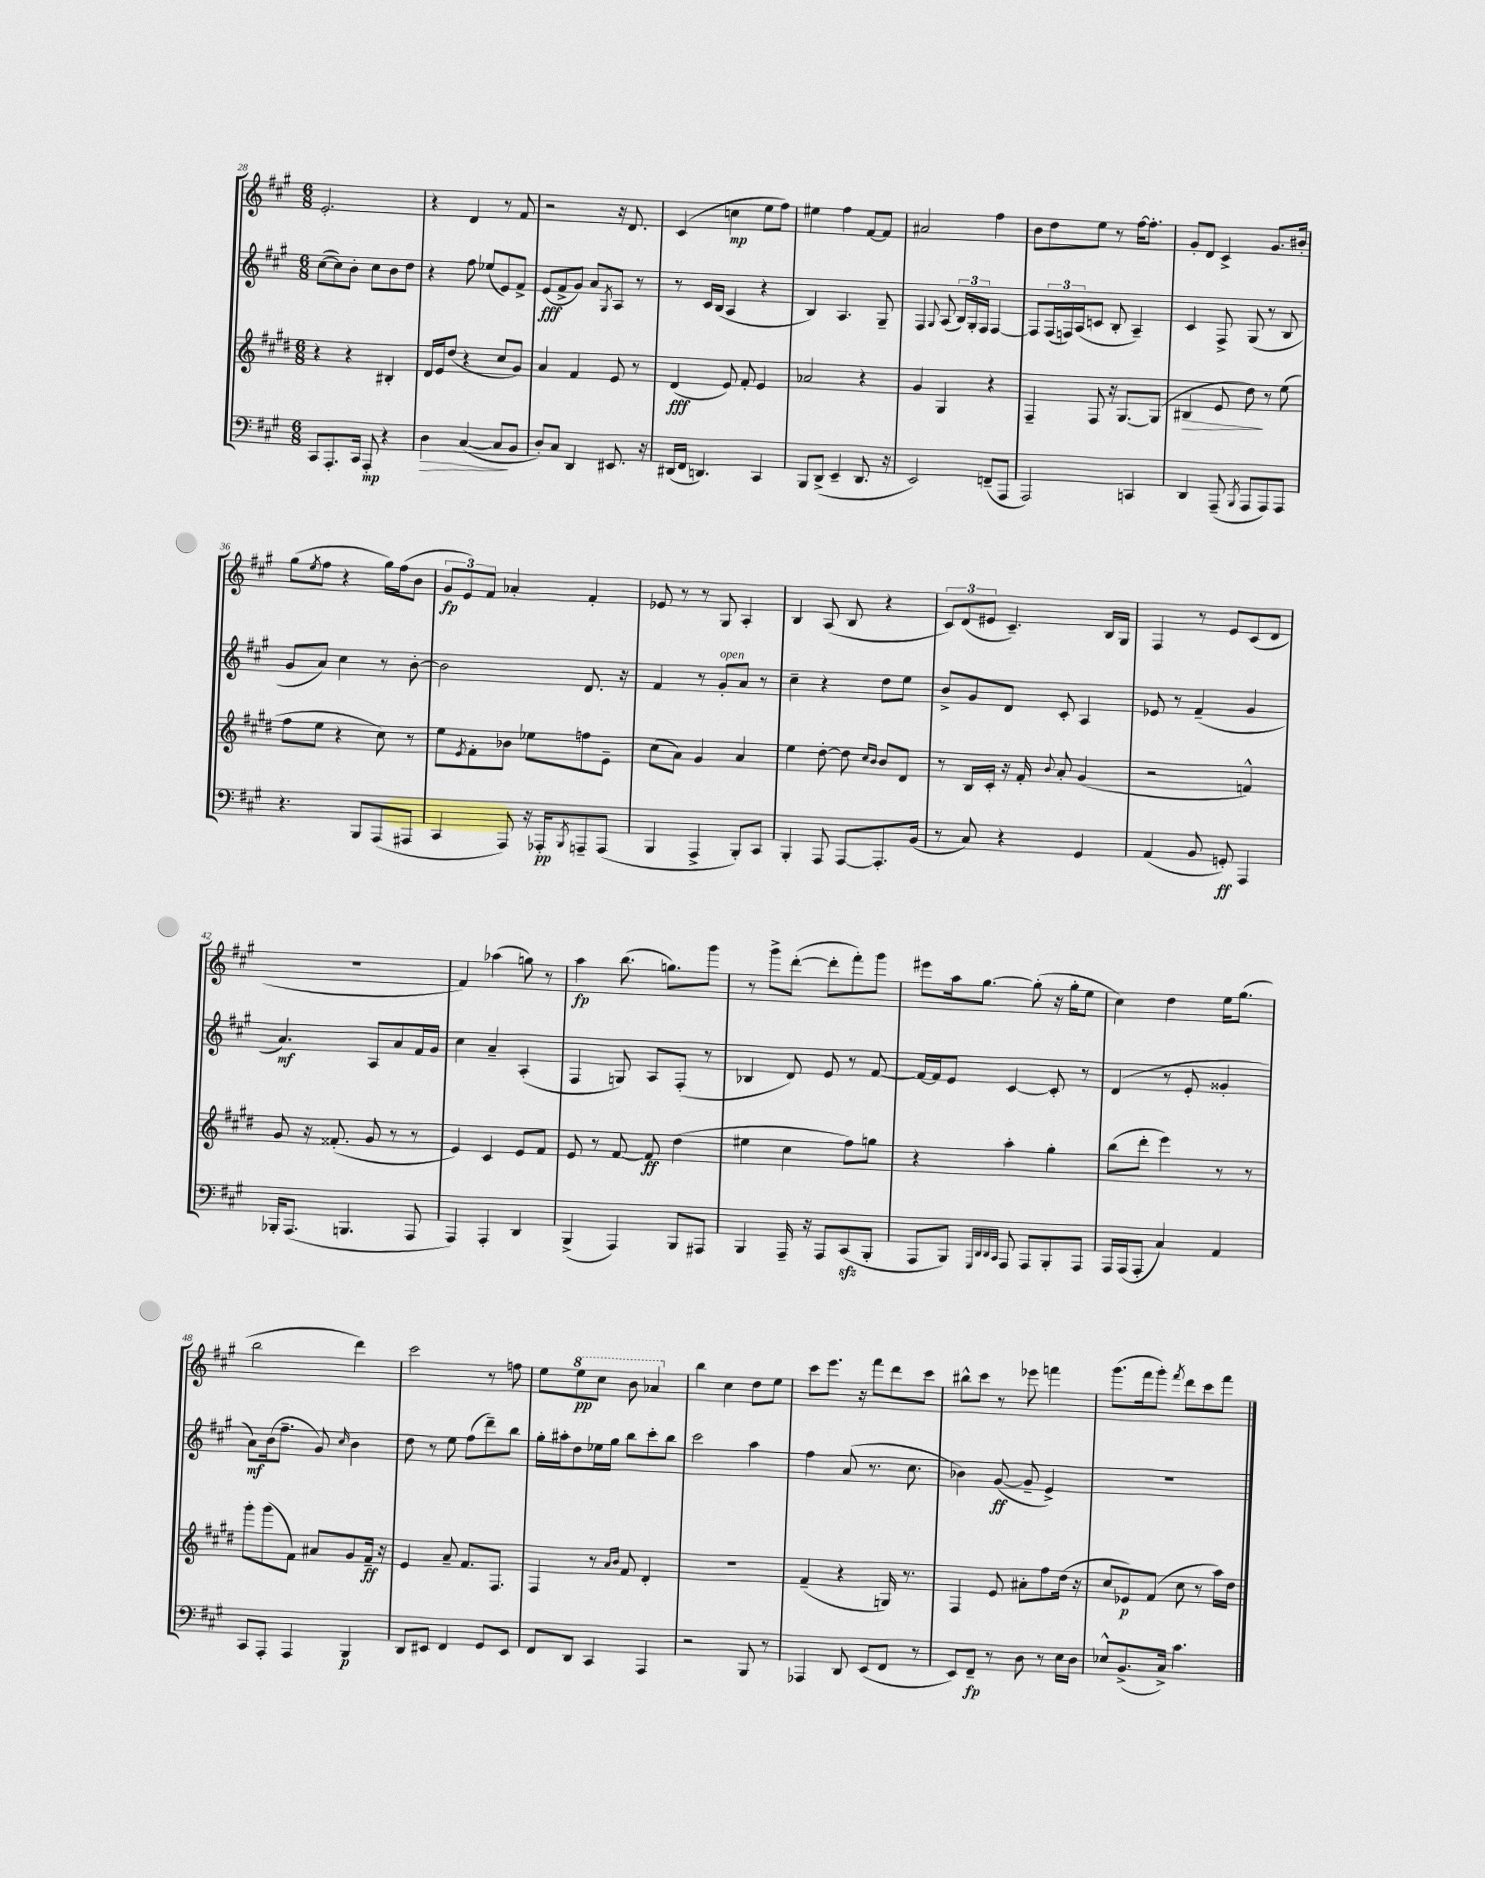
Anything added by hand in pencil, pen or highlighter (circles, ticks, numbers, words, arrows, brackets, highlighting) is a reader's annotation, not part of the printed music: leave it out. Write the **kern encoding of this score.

**kern	**kern	**kern	**kern
*staff4	*staff3	*staff2	*staff1
*clefF4	*clefG2	*clefG2	*clefG2
*k[f#c#g#]	*k[f#c#g#d#]	*k[f#c#g#]	*k[f#c#g#]
*M6/8	*M6/8	*M6/8	*M6/8
8CC#	4r	([8cc#	2.e'
8.AAA'	.	8cc#])	.
.	4r	8b'	.
16CC#	.	.	.
8AAA'	.	8cc#	.
4r	4B#'	8b	.
.	.	8dd	.
=	=	=	=
4D	16d#	4r	4r
.	16e	.	.
.	(8dd#	.	.
([4C#	4r	8ff#	4d
.	.	(8ee-	.
8C#]	8cc#	8e)	8r
8BB	8g#)	8f#^	8f#
=	=	=	=
8D')	4a	(8e	2r
8C#	.	8f#^	.
4DD	4f#	8g#)	.
.	.	8a	.
.	.	8qG#	.
8.EE#	8e	8A	16r
.	.	.	8.d
.	8r	8r	.
16r	.	.	.
=	=	=	=
(16DD#	(4d#	8r	(4c#
16FF#	.	.	.
4.DD)	.	16c#	.
.	.	(16B	.
.	8e)	4A	4cc
.	8f#'	.	.
4CC#	4e	4r	8ee
.	.	.	8ff#)
=	=	=	=
8BBB	2a-	4B)	4ee#
(8DD^	.	.	.
4EE~	.	4.A	4ff#
8.DD	4r	.	[8f#
.	.	8G#~	8f#]
16r	.	.	.
=	=	=	=
2EE)	4g#	4F#	2a#
.	.	8qqG#	.
.	4G#	(8A	.
.	.	24B)	.
.	.	24G#'	.
.	.	24F#	.
(8FF~	4r	[4F#	4ff#
8AAA	.	.	.
=	=	=	=
2AAA)	4F#~	8F#]	8b
.	.	(24F#	8dd
.	.	24F)	.
.	.	(24A	.
.	8F#	8c	8ee
.	16r	8B'	8r
.	[8.G#	.	.
4CC	.	4A~)	[16ff#
.	.	.	8.ff#']
.	(8G#]	.	.
=	=	=	=
4DD	4B#	4c#	8g#'
.	.	.	8d
(8AAA~	8e	8F#^	4c#^
8qBBB	.	.	.
8AAA	8dd#)	(8G#	.
8AAA)	8r	8r	8.g#
8AAA	(8ee	8B	.
.	.	.	16b#'
=	=	=	=
4.r	8ff#	8g#	(8gg#
.	.	.	8qee
.	8ee	8a)	8ff#
.	4r	4cc#	4r
8BBB	.	.	.
(8AAA	8cc#)	8r	16gg#)
.	.	.	(16ff#
8AAA#	8r	[8b'	8b
=	=	=	=
4CC#	8ee	2b]	12g#
.	.	.	12e)
.	8qe	.	.
.	8f#'	.	.
.	.	.	12f#
8AAA)	8b-	.	4a-'
16r	8ee-	.	.
16AAA-'	.	.	.
8qBBB	.	.	.
8AAA~	8ff	8.d	4f#'
(8AAA	8e~	.	.
.	.	16r	.
=	=	=	=
4BBB	(8cc#	4f#	8e-
.	8a)	.	8r
4AAA^	4g#	8r	8r
.	.	8g#'	8G#
8BBB')	4a	8a	4A'
8CC#	.	8r	.
=	=	=	=
4BBB'	4ee	4cc#~	4B
8AAA	[8dd#'	4r	(8A
[8AAA	8dd#]	.	8B
.	16qqcc#	.	.
.	16qqb	.	.
8.AAA']	8b	8dd	4r
.	8d#	8ee	.
(16BB	.	.	.
=	=	=	=
8r	8r	8b^	12c#)
.	.	.	(12d
8C#)	16B	8g#	.
.	.	.	12e#
.	16c#'	.	.
4r	16r	8d	4.c#~)
.	16f#'	.	.
.	8qqb	.	.
.	8a'	8c#'	.
4GG#	(4g#	4A	.
.	.	.	16B
.	.	.	16G#
=	=	=	=
(4AA	2r	8e-	4F#
.	.	8r	.
8BB	.	(4f#~	8r
8GG')	.	.	8e
4AAA	4f^^)	4g#	(8c#
.	.	.	8d
=	=	=	=
16BBB-'	8g#	4.a)	2.r
(8.AAA	.	.	.
.	16r	.	.
.	(8.f##'	.	.
4.BBB	.	.	.
.	8g#	8A	.
.	8r	8a	.
8AAA	8r	16f#	.
.	.	16g#	.
=	=	=	=
4AAA)	4e)	4cc#	4f#)
4AAA'	4c#	4a~	(4aa-
4DD	8e	(4A'	8gg)
.	8f#	.	8r
=	=	=	=
(4BBB^	8e	4F#	4aa
.	8r	.	.
4AAA)	[8f#	8G)	(8.bb
.	8f#]	8A	.
.	.	.	8.gg)
8BBB	(4dd#	(8F#'	.
8AAA#	.	8r	8ggg#
=	=	=	=
4BBB	4ee#	4B-	8r
.	.	.	8ggg#^
16AAA~	4cc#	8d)	([8ddd'
16r	.	.	.
8AAA	.	8e	8ddd']
(8CC#	8ff#)	8r	8fff#')
8BBB'	8gg	[8f#	8ggg#
=	=	=	=
8AAA	4r	16f#_	8eee#
.	.	16f#]	.
8BBB)	.	8e	16aa
.	.	.	[8.gg#
32qqGGG#	.	.	.
32qqDD	.	.	.
32qqDD	.	.	.
32qqCC#	.	.	.
8AAA	4aa'	[4c#	.
8AAA	.	.	(8gg#']
8BBB'	4gg#'	8c#']	16r
.	.	.	16gg#'
8AAA	.	8r	8ee
=	=	=	=
16AAA	(8bb	(4d	4cc#)
(16AAA	.	.	.
8AAA'	8ddd#'	.	.
4C#)	4eee)	8r	4dd
.	.	8e'	.
4AA	8r	4g##'	16ee
.	.	.	(8.gg#
.	8r	.	.
=	=	=	=
8CC#	8ggg#'	8a)	2bb
8AAA'	(8ggg#	(16b	.
.	.	8.ff#~	.
4AAA	8f#)	.	.
.	8a#	8g#)	.
.	.	16qqcc#	.
4BBB	8g#	4b	4ddd)
.	16f#~	.	.
.	16r	.	.
=	=	=	=
8DD	4e	8dd	2ccc#
8EE#	.	8r	.
4FF#	8a~	8ee	.
.	8.f#	(8ff#	.
8GG#	.	8ddd~)	8r
.	8.F#	.	.
8EE#	.	8bb	8ff
=	=	=	=
8FF#	4F#	16gg#'	8ee
.	.	16aa#'	.
8DD	.	8dd	8eee
4CC#	8r	16ee-	8ccc#
.	.	16gg#	.
.	16qqa	.	.
.	16qqb	.	.
.	8f#	8bb	8bb
4AAA	4d#'	8ccc#'	4aa-
.	.	8bb	.
=	=	=	=
2r	2.r	2ccc#	4bb
.	.	.	4cc#
8BBB	.	4aa	8dd
8r	.	.	8ee
=	=	=	=
4AAA-	(4f#~	4ff#	8ccc#
.	.	.	8.eee
8DD	4r	(8a	.
.	.	.	16r
(8EE	.	8.r	8fff#
8FF#	16G)	.	8ddd
.	8.r	8.cc#	.
8r	.	.	8ccc#
=	=	=	=
8EE)	4F#	4b-)	8bb#^^
8FF#~	.	.	8ccc#
8r	8e	([8g#	8r
8D	8a#'	8g#~]	8eee-
8r	8ff#	4e^)	4fff
16E	(16dd#	.	.
16D	16r	.	.
=	=	=	=
8E-^^	8cc#	2.r	(8.ggg#
(8.BB^	8e-)	.	.
.	.	.	16fff#
.	(8f#	.	8ggg#')
16C#^)	.	.	.
.	.	.	8qfff#
4.c#	8cc#	.	8ddd
.	8r	.	8ccc#
.	16aa)	.	8fff#
.	16dd#	.	.
==	==	==	==
*-	*-	*-	*-
